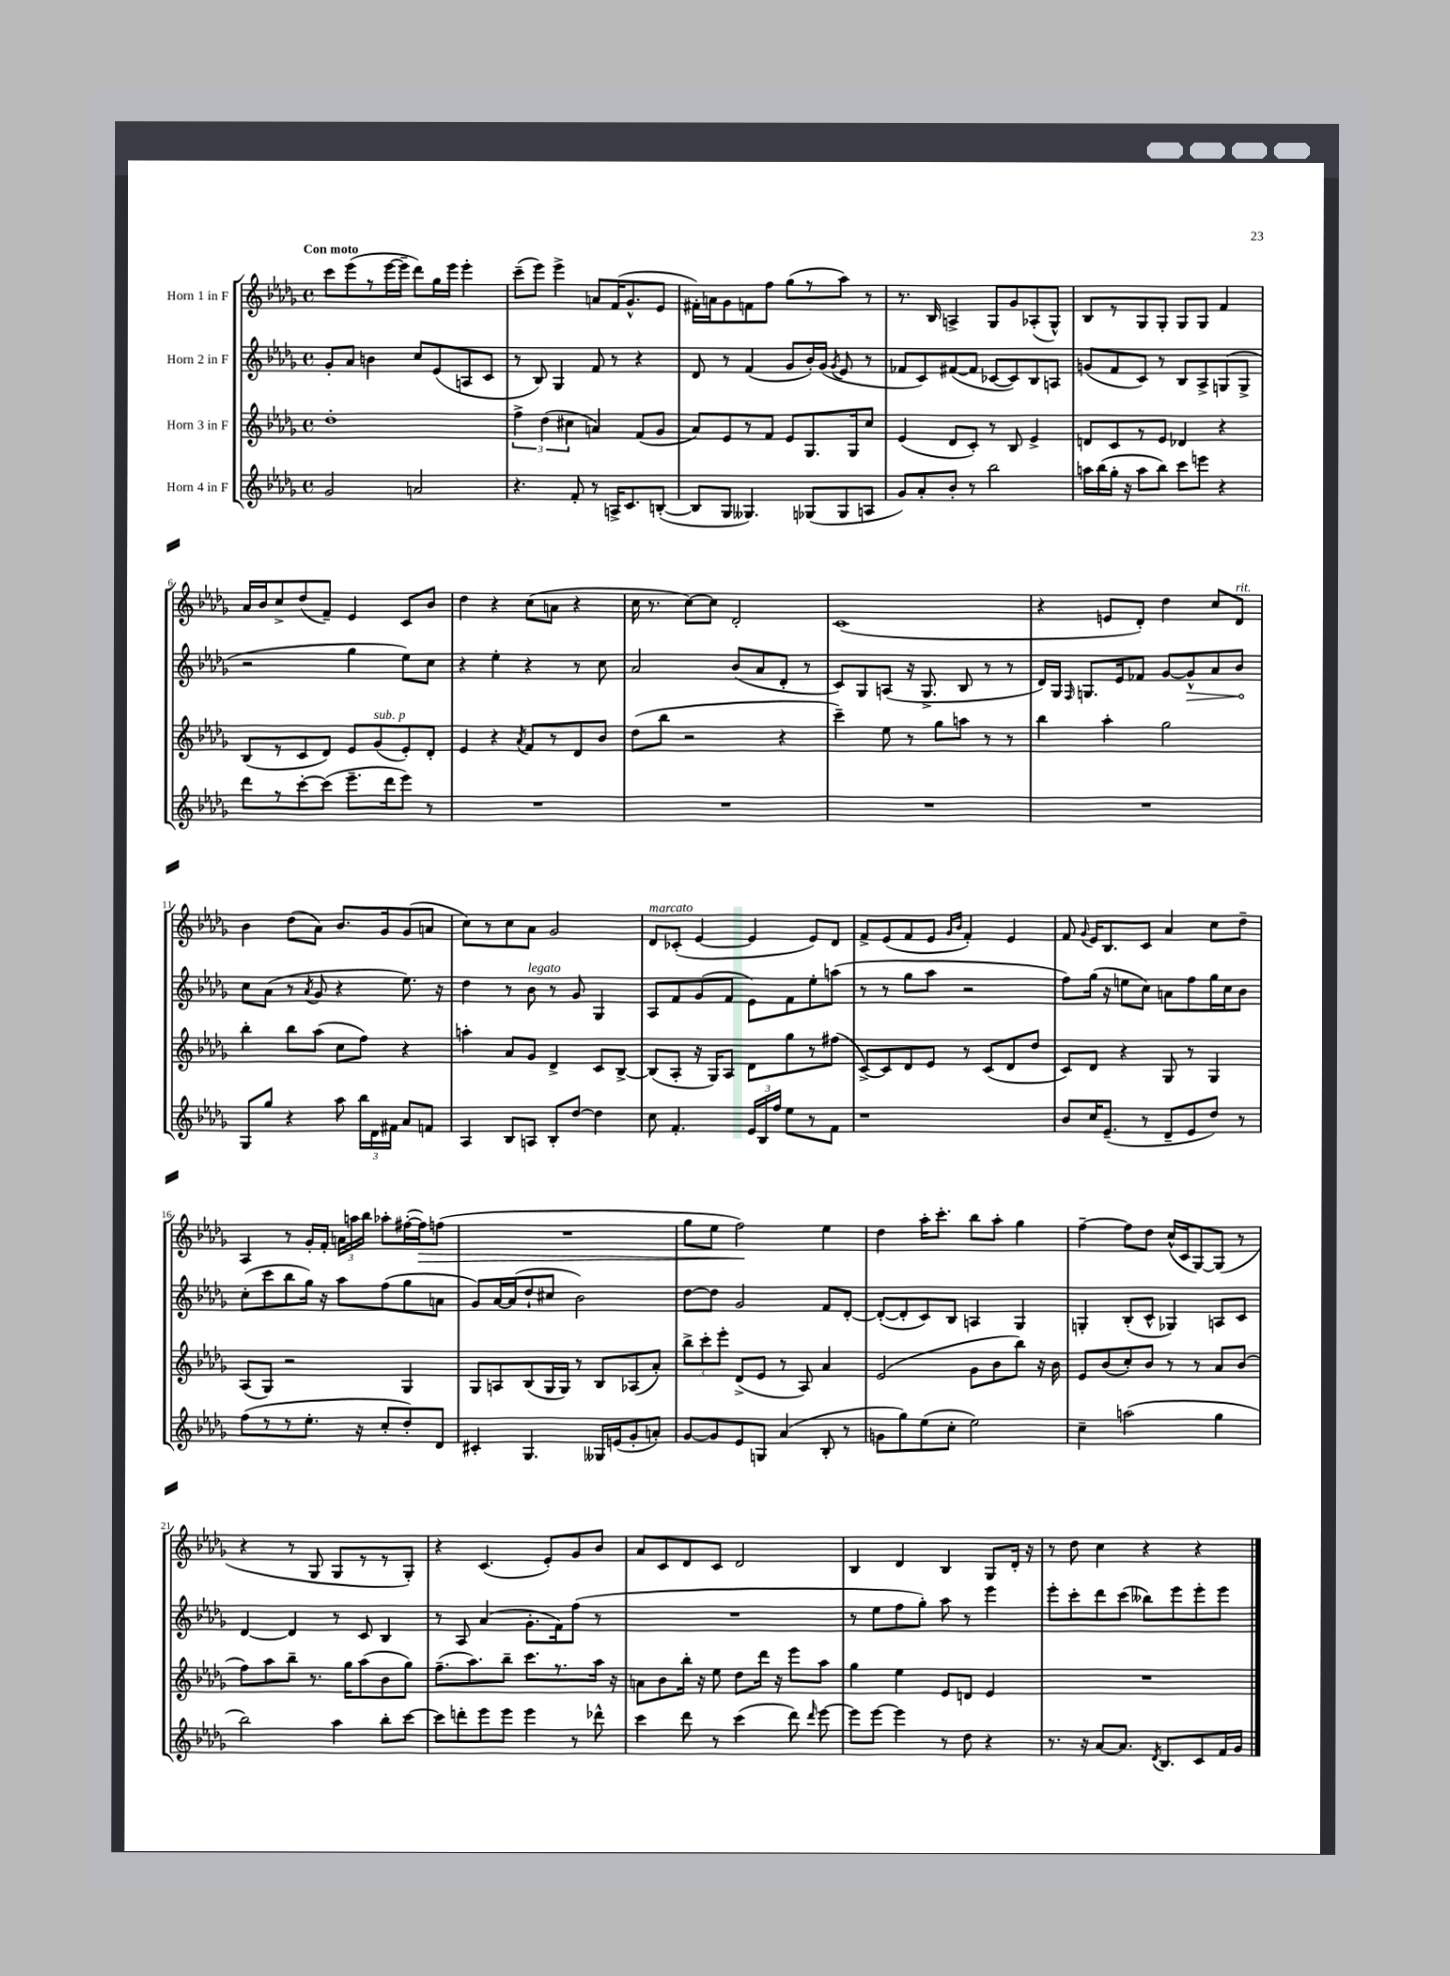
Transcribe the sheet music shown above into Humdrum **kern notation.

**kern	**kern	**kern	**dynam	**kern	**dynam
*part4	*part3	*part2	*part2	*part1	*part1
*staff4	*staff3	*staff2	*staff2	*staff1	*staff1
*I"Horn 4 in F	*I"Horn 3 in F	*I"Horn 2 in F	*	*I"Horn 1 in F	*
*clefG2	*clefG2	*clefG2	*	*clefG2	*
*k[b-e-a-d-g-]	*k[b-e-a-d-g-]	*k[b-e-a-d-g-]	*	*k[b-e-a-d-g-]	*
*M4/4	*M4/4	*M4/4	*	*M4/4	*
*met(c)	*met(c)	*met(c)	*	*met(c)	*
=1	=1	=1	=1	=1	=1
!	!	!	!	!LO:TX:a:B:t=Con moto	!
2g-/	1dd-'	8g-'/L	.	8ccc\L	.
.	.	8a-/J	.	(8eee-\	.
.	.	4bn\	.	8r	.
.	.	.	.	[16eee-\L	.
.	.	.	.	16eee-~\JJ]	.
2an/	.	8cc/L	.	8ddd-\L)	.
.	.	(8e-/	.	16gg-\L	.
.	.	.	.	16eee-\JJ	.
.	.	8An/	.	4eee-'\	.
.	.	8c/J	.	.	.
=2	=2	=2	=2	=2	=2
4.r	6ff^\	8r	.	(8ccc~\L	.
.	.	8B-/)	.	8eee-\J)	.
.	(6dd-\	.	.	.	.
.	.	4G-/	.	4eee-^\	.
.	6cc#X\	.	.	.	.
8f'/	.	.	.	.	.
8r	4an/)	8f/	.	8an/L	.
16An^/KL	.	8r	.	(16f/K	.
8.c/	.	.	.	8.g-^^/	.
.	(8f/L	4r	.	.	.
([8Bn'/J	8g-/J	.	.	8e-/J	.
=3	=3	=3	=3	=3	=3
8B/L]	8a-/L)	8d-/	.	16f#X'\LL)	.
.	.	.	.	16an\J	.
8G-/J	8e-/	8r	.	8g-\	.
4.G--X/)	8r	(4f/	.	8fn\	.
.	8f/J	.	.	8ff\J	.
.	8e-/L	8g-/L	.	(8gg-\L	.
(8G-X/L	8.G-/	16b-'/L)	.	8r	.
.	.	(16g-/JJ	.	.	.
.	.	8qg-/	.	.	.
8G-/	.	8e-/	.	8aa-\J)	.
.	16G-/k	.	.	.	.
8An/J	8cc/J	8r	.	8r	.
=4	=4	=4	=4	=4	=4
8g-/L)	(4e-/	8f-X/L	.	8.r	.
8a-'/	.	8c/)	.	.	.
.	.	.	.	16B-/	.
8b-'/J	8d-/L	([8f#X/	.	4An^/	.
8r	8c'/J)	8f#/J]	.	.	.
2bb-\	8r	[8c-X/L	.	8G-/L	.
.	8B-/	8c-/])	.	8g-/	.
.	4e-^/	8B-/	.	(8A-X'/	.
.	.	8An/J	.	8G-^^/J)	.
=5	=5	=5	=5	=5	=5
16aan\LL	8dn/L	(8gn/L	.	8B-/L	.
(16bb-\	.	.	.	.	.
16gg-'\JJ	8c/	8f/	.	8r	.
16r	.	.	.	.	.
8aa\L	8r	8c/J)	.	8G-/	.
8bb-\J)	8e-/J	8r	.	8G-'/J	.
8ccc\L	4d-X/	8B-/L	.	8G-/L	.
8eeen\J	.	8A-^/	.	8G-/J	.
4r	4r	(8Gn/	.	4f/	.
.	.	8G^/J	.	.	.
!!LO:LB:g=z
=6	=6	=6	=6	=6	=6
8ddd-\L	(8B-/L	2r	.	16a-/LL	.
.	.	.	.	16b-/J	.
8r	8r	.	.	8cc^/	.
[8ccc'\	8c/	.	.	(8dd-/	.
(8ccc\J]	8d-/J)	.	.	8f~/J)	.
8.eee-~\L	8e-/L	4gg-\	.	4e-/	.
!	!LO:TX:a:i:t=sub. p	!	!	!	!
.	(8g-/	.	.	.	.
16ddd-\k	.	.	.	.	.
8eee-\J)	8e-'/)	8ee-\L)	.	8c/L	.
8r	8d-'/J	8cc\J	.	8b-/J	.
=7	=7	=7	=7	=7	=7
1r	4e-/	4r	.	4dd-\	.
.	4r	4ee-'\	.	4r	.
.	8qa-/	.	.	.	.
.	8f/L	4r	.	(8cc\L	.
.	8r	.	.	8an\J	.
.	8d-/	8r	.	4r	.
.	8b-/J	8cc\	.	.	.
=8	=8	=8	=8	=8	=8
1r	(8dd-\L	2a-/	.	16cc\	.
.	.	.	.	8.r	.
.	8bb-\J	.	.	.	.
.	2r	.	.	[8cc\L)	.
.	.	.	.	8cc\J]	.
.	.	(8b-/L	.	2d-'/	.
.	.	8a-/	.	.	.
.	4r	8d-'/J	.	.	.
.	.	8r	.	.	.
=9	=9	=9	=9	=9	=9
1r	4ccc~\)	8c/L)	.	(1c	.
.	.	8G-/	.	.	.
.	8ee-\	(8An/J	.	.	.
.	8r	16r	.	.	.
.	.	8.G-^/	.	.	.
.	8gg-\L	.	.	.	.
.	8aan\J	8B-/	.	.	.
.	8r	8r	.	.	.
.	8r	8r	.	.	.
=10	=10	=10	=10	=10	=10
1r	4bb-\	16d-/LL)	.	4r	.
.	.	16G-/JJ	.	.	.
.	.	16qqF/	.	.	.
.	.	8.Gn/L	.	.	.
.	4aa-'\	.	.	8en/L	.
.	.	16e-/k	.	.	.
.	.	8f-X/J	.	8d-'/J)	.
.	2gg-\	[8g-/L	.	4dd-\	.
!	!	!	!LO:HP:b	!	!
.	.	8g-^^/]	>	.	.
.	.	8a-/	.	8cc/L	.
!	!	!	!	!LO:TX:a:i:t=rit.	!
.	.	8b-/J	.	8d-/J	.
.	.	.	]	.	.
!!LO:LB:g=z
=11	=11	=11	=11	=11	=11
8G-/L	4bb-'\	8cc\L	.	4b-\	.
8gg-/J	.	(8a-\J	.	.	.
4r	8bb-\L	8r	.	(8dd-\L	.
.	.	8qa-/	.	.	.
.	(8aa-\J	8g-/	.	8a-\J)	.
8aa-\	8cc\L	4r	.	8.b-/L	.
24bb-\LL	8ff\J)	.	.	.	.
24d-\	.	.	.	.	.
.	.	.	.	16g-/k	.
24f#X\JJ	.	.	.	.	.
8a-/L	4r	8.ee-\)	.	(8g-/	.
8fn/J	.	.	.	8an/J	.
.	.	16r	.	.	.
=12	=12	=12	=12	=12	=12
4A-/	4aan'\	4dd-\	.	8cc\L)	.
.	.	.	.	8r	.
8B-/L	8a-/L	8r	.	8cc\	.
!	!	!LO:TX:a:i:t=legato	!	!	!
8An/J	8g-/J	8b-\	.	8a-\J	.
8B-'/L	4d-^/	8r	.	2g-/	.
[8dd-/J	.	8g-/	.	.	.
4dd-\]	8c/L	4G-/	.	.	.
.	[8B-^/J	.	.	.	.
=13	=13	=13	=13	=13	=13
!	!	!	!	!LO:TX:a:i:t=marcato	!
8cc\	(8B-/L]	8A-/L	.	8d-/L	.
4.f'/	8A-'/J	8f/	.	(8c-X'/J	.
.	16r	(8g-/	.	[4e-/	.
.	16G-/KL)	.	.	.	.
.	8A-/J	8f/J	.	.	.
24e-/LL	8d-\L	8e-\L)	.	4e-/]	.
24B-/	.	.	.	.	.
24ff/JJ	.	.	.	.	.
8ee-\L	8gg-\	8f\	.	.	.
8r	8r	8ee-'\	.	8e-/L)	.
8f\J	(8ff#X\J	(8aan\J	.	8d-/J	.
=14	=14	=14	=14	=14	=14
1r	[8c^/L)	8r	.	8f^/L	.
.	8c/]	8r	.	(8e-/	.
.	8d-/	8gg-\L	.	8f/	.
.	8e-/J	8aa-\J	.	8e-/J	.
.	.	.	.	16qqg-/LL	.
.	.	.	.	16qqb-/JJ	.
.	8r	2r	.	4f'/)	.
.	(8c/L	.	.	.	.
.	8d-/	.	.	4e-/	.
.	8dd-/J	.	.	.	.
=15	=15	=15	=15	=15	=15
8b-/L	8c/L)	8ff\L)	.	8f/	.
.	.	.	.	8qqg-/	.
16cc/K	8d-/J	(16gg-\Jk	.	16e-/KL	.
(8.e-~/J	.	16r	.	8.B-/	.
.	4r	8een\L	.	.	.
8r	.	8cc\J)	.	8c/J	.
8d-~/L	8G-/	8an\L	.	4a-/	.
8e-/	8r	8ff\	.	.	.
8dd-/J)	4G-/	16gg-\L	.	8cc\L	.
.	.	16cc\J	.	.	.
8r	.	8b-\J	.	8dd-~\J	.
!!LO:LB:g=z
=16	=16	=16	=16	=16	=16
(8ff\L	(8A-/L	(8cc'\L	.	4A-/	.
8r	8G-/J)	8ccc\	.	.	.
8r	2r	8bb-\	.	8r	.
8.ee-'\J	.	16gg-\Jk)	.	16g-'/LL	.
.	.	16r	.	16f'/JJ	.
.	.	8aa-\L	.	24an\LL	.
.	.	.	.	24aan\	.
16r	.	.	.	.	.
.	.	.	.	24bb-\JJ	.
8cc'/L	.	(8ff\	.	8aa-X'\L	.
8dd-'/)	4G-/	8gg-\	.	([16ff#X'\L	.
!	!	!	!	!	!LO:HP:b
.	.	.	.	16ff#\J])	>
8d-/J	.	8an\J	.	(8ffn\J	.
=17	=17	=17	=17	=17	=17
4c#X'/	8G-/L	8g-/L)	.	1r	.
.	8An/	[16a-/L	.	.	.
.	.	(16a-/J]	.	.	.
4.G-/	(8B-/	8dd-`/	.	.	.
.	16G-/L	8cc#X/J	.	.	.
.	16G-/JJ)	.	.	.	.
.	8r	2b-\)	.	.	.
16G--X/LL	8B-/L	.	.	.	.
(16en/J	.	.	.	.	.
8g-'/	(8A-X/	.	.	.	.
8an'/J)	8a-'/J)	.	.	.	.
=18	=18	=18	=18	=18	=18
[8g-/L	12bb-^\L	[8dd-\L	.	8gg-\L	.
.	12ccc'\	.	.	.	.
8g-/]	.	8dd-\J]	.	8ee-\J	.
.	12eee-'\J	.	.	.	.
8e-/	(8d-^/L	2g-/	.	2ff\)	.
8Gn/J	8e-/J	.	.	.	.
(4a-/	8r	.	.	.	.
.	8A-/)	.	.	.	.
8B-'/	4a-/	8f/L	.	4ee-\	]
8r	.	[8d-'/J	.	.	.
=19	=19	=19	=19	=19	=19
8gn\L	(2e-/	(8d-'/L_	.	4dd-\	.
8gg-\)	.	8d-'/]	.	.	.
(8ee-\	.	8c/)	.	16aa-'\KL	.
.	.	.	.	8.ccc'\J	.
8cc'\J	.	8B-/J	.	.	.
2ee-\)	8g-\L	4An/	.	8bb-\L	.
.	8b-\	.	.	8aa-'\J	.
.	8bb-\J)	4G-/	.	4gg-\	.
.	16r	.	.	.	.
.	16b-\	.	.	.	.
=20	=20	=20	=20	=20	=20
4cc~\	8e-/L	4Gn'/	.	[4ff~\	.
.	(8b-/	.	.	.	.
(2aan\	8cc'/)	(8B-'/L	.	8ff\L]	.
.	8b-/J	8c^^/J	.	8dd-\J	.
.	8r	4G-X/)	.	(16cc^^/LL	.
.	.	.	.	16c/J	.
.	8r	.	.	[8G-/)	.
4gg-\	8a-/L	8An/L	.	(8G-/J]	.
.	(8b-/J	8c/J	.	8r	.
!!LO:LB:g=z
=21	=21	=21	=21	=21	=21
2bb-\)	8ff\L)	[4d-/	.	4r	.
.	8aa-\	.	.	.	.
.	8bb-~\J	4d-/]	.	8r	.
.	8.r	.	.	8G-/	.
4aa-\	.	8r	.	8G-/L	.
.	16gg-\KL	.	.	.	.
.	(8aa-\	8c/	.	8r	.
8bb-'\L	8b-\	4B-/	.	8r	.
[8ccc\J	8gg-\J)	.	.	8G-'/J)	.
=22	=22	=22	=22	=22	=22
8ccc\L]	(8.ff~\L	8r	.	4r	.
8dddn'\	.	8A-/	.	.	.
.	8.aa-\)	.	.	.	.
8eee-\	.	(4a-/	.	(4.c/	.
8eee-\J	8bb-~\J	.	.	.	.
4eee-\	8.ccc\L	8.g-'\L	.	.	.
.	.	.	.	8e-'/L)	.
.	8.r	16f\k)	.	.	.
8r	.	(8ff\J	.	8g-/	.
8ddd-X^^\	16aa-\Jk	8r	.	8b-/J	.
.	16r	.	.	.	.
=23	=23	=23	=23	=23	=23
4ccc\	8an\L	1r	.	8a-/L	.
.	8b-\	.	.	8c/	.
8ddd-\	16bb-'\Jk	.	.	8d-/	.
.	16r	.	.	.	.
8r	8ee-\	.	.	8c/J	.
(4ccc\	8dd-\L	.	.	2d-/	.
.	16ddd-\Jk	.	.	.	.
.	16r	.	.	.	.
8ddd-\)	8eee-\L	.	.	.	.
16qqddd-/	.	.	.	.	.
[8eee-\	8aa-\J	.	.	.	.
=24	=24	=24	=24	=24	=24
8eee-\L]	4gg-\	8r	.	4B-/	.
[8eee-\J	.	8ee-\L	.	.	.
4eee-\]	4ee-\	8ff\	.	4d-/	.
.	.	8gg-'\J)	.	.	.
8r	8e-/L	8aa-\	.	4B-/	.
8dd-\	8dn/J	8r	.	.	.
4r	4e-/	4eee-\	.	8G-/L	.
.	.	.	.	16d-'/Jk	.
.	.	.	.	16r	.
=25	=25	=25	=25	=25	=25
8.r	1r	8eee-'\L	.	8r	.
.	.	8ccc'\	.	8dd-\	.
16r	.	.	.	.	.
[8a-/L	.	8ddd-\	.	4cc\	.
8.a-/J]	.	(8ccc\J	.	.	.
.	.	8bb--X\L)	.	4r	.
8qd-/	.	.	.	.	.
8.B-/L	.	.	.	.	.
.	.	8eee-\	.	.	.
8c/	.	8eee-'\	.	4r	.
16f/L	.	8eee-\J	.	.	.
16g-/JJ	.	.	.	.	.
==	==	==	==	==	==
*-	*-	*-	*-	*-	*-
